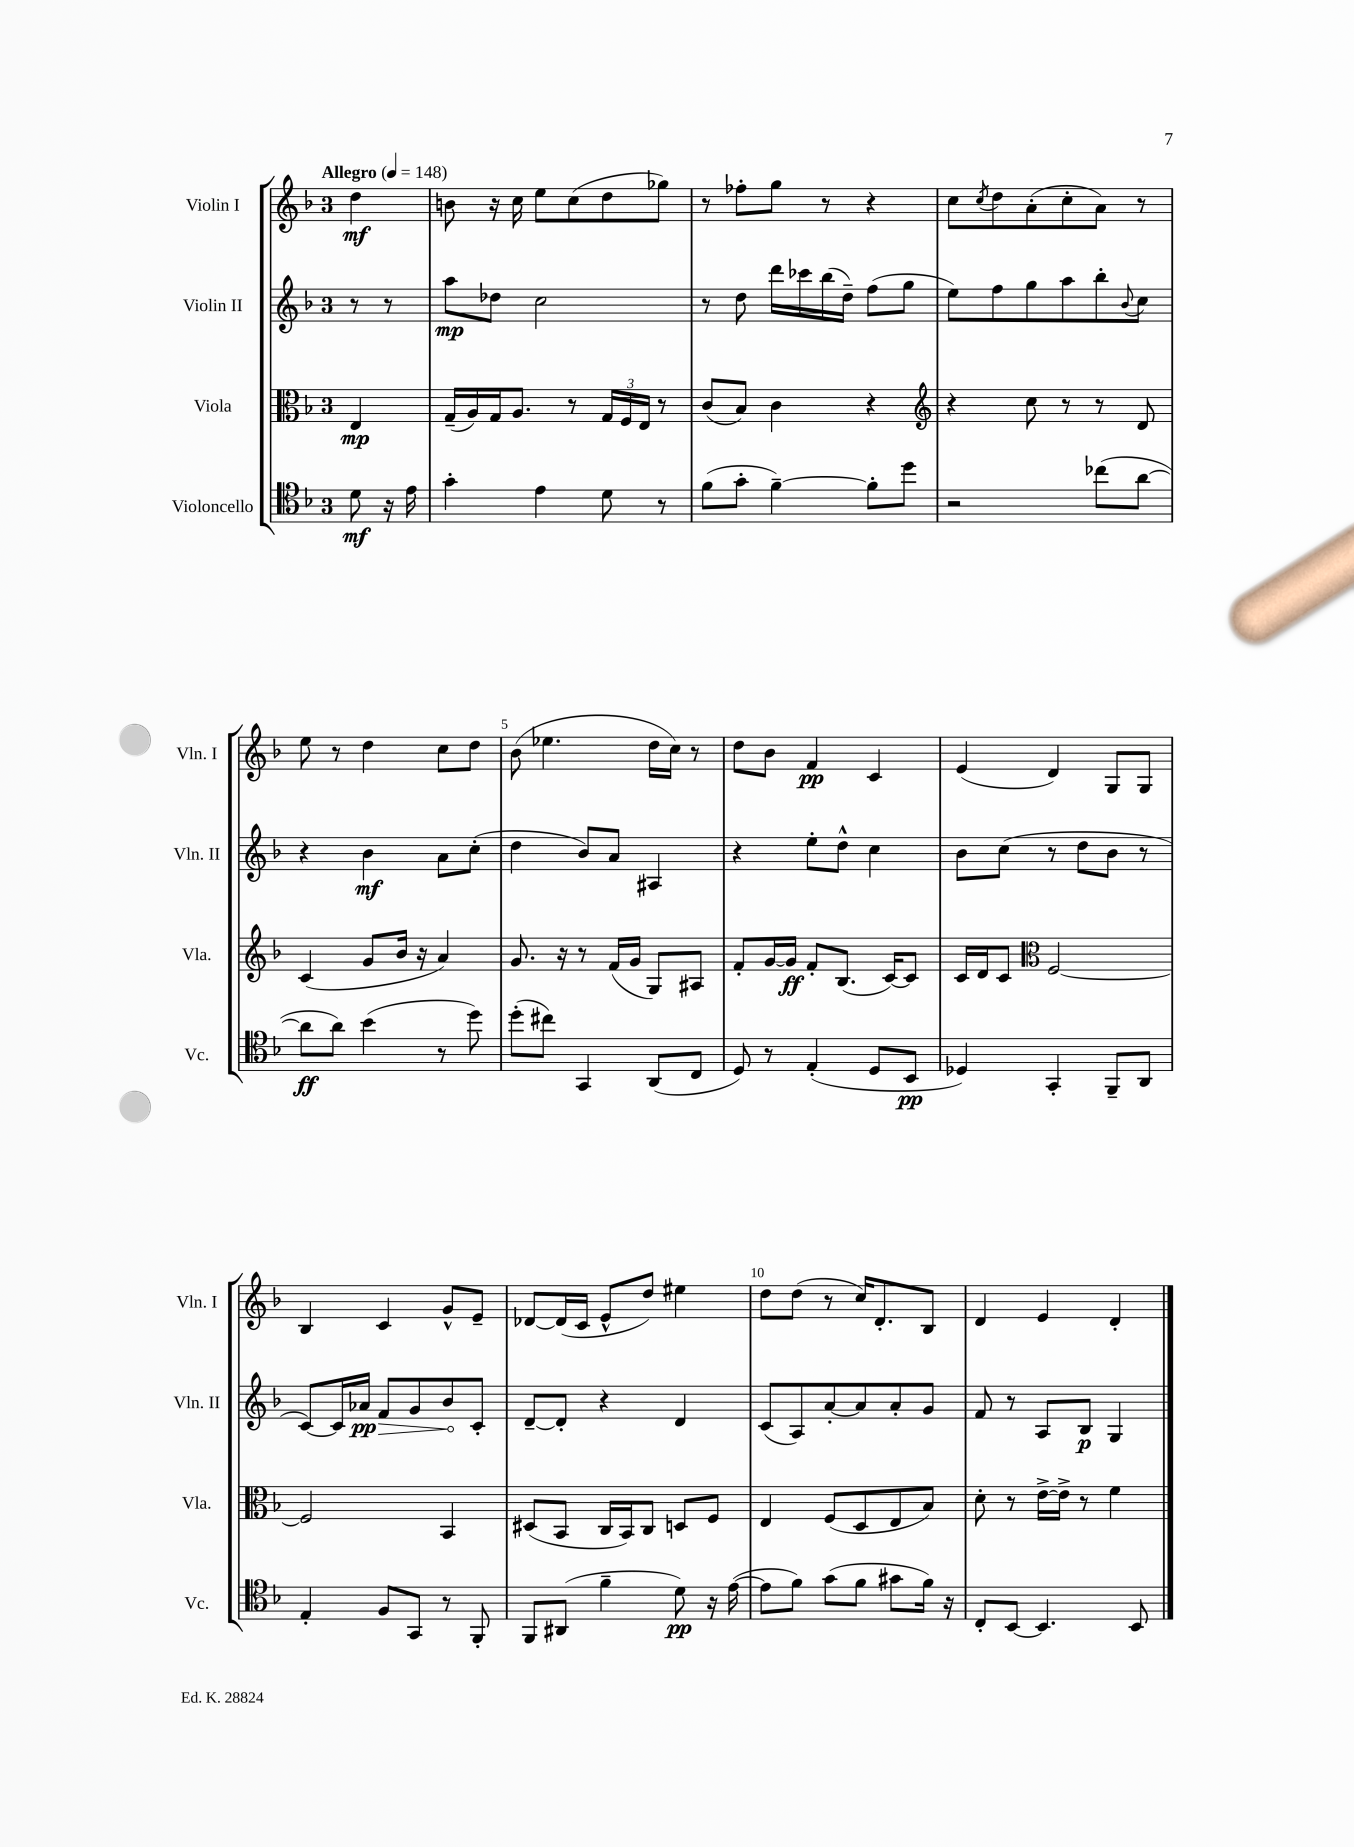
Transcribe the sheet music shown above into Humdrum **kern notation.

**kern	**kern	**kern	**kern
*staff4	*staff3	*staff2	*staff1
*clefC4	*clefC3	*clefG2	*clefG2
*k[b-]	*k[b-]	*k[b-]	*k[b-]
*M3/4	*M3/4	*M3/4	*M3/4
*MM148	*MM148	*MM148	*MM148
8d	4E	8r	4dd
16r	.	8r	.
16e	.	.	.
=	=	=	=
4g'	(16G~	8aa	8b
.	16A)	.	.
.	16G	8dd-	16r
.	8.A	.	16cc
4e	.	2cc	8ee
.	8r	.	(8cc
8d	24G	.	8dd
.	24F	.	.
.	24E	.	.
8r	8r	.	8gg-)
=	=	=	=
(8f	(8c	8r	8r
8g'	8B-)	8dd	8ff-'
[4f~)	4c	16ddd	8gg
.	.	16ccc-	.
.	.	(16bb-	8r
.	.	16dd~)	.
8f']	4r	(8ff	4r
8dd	.	8gg	.
=	=	=	=
*	*clefG2	*	*
2r	4r	8ee)	8cc
.	.	.	8qcc
.	.	8ff	8dd
.	8cc	8gg	(8a'
.	8r	8aa	8cc'
(8cc-	8r	8bb-'	8a)
.	.	8qqb-	.
[8a	8d	8cc	8r
=	=	=	=
8a]	(4c	4r	8ee
8a)	.	.	8r
(4b-	8g	4b-	4dd
.	16b-	.	.
.	16r	.	.
8r	4a)	8a	8cc
8dd)	.	(8cc'	8dd
=	=	=	=
(8dd'	8.g	4dd	(8b-
8cc#)	.	.	4.ee-
.	16r	.	.
4GG	8r	8b-)	.
.	(16f	8a	.
.	16g	.	.
(8AA	8G)	4A#	16dd
.	.	.	16cc)
8C	8A#	.	8r
=	=	=	=
8D)	8f'	4r	8dd
8r	[16g	.	8b-
.	16g]	.	.
(4E'	8f'	8ee'	4f
.	(8.B-	8dd^^	.
8D	.	4cc	4c
.	[16c)	.	.
8BB-	8c]	.	.
=	=	=	=
4D-)	16c	8b-	(4e
.	16d	.	.
.	8c	(8cc	.
*	*clefC3	*	*
4GG'	[2F	8r	4d)
.	.	8dd	.
8FF~	.	8b-	8G
8AA	.	8r	8G
=	=	=	=
4E'	2F]	[8c)	4B-
.	.	16c]	.
.	.	16a-	.
8F	.	8f	4c
8GG	.	8g	.
8r	4BB-	8b-	8g^^
8FF'	.	8c'	8e~
=	=	=	=
8FF	(8D#	[8d~	[8d-
(8AA#	8BB-	8d']	(16d-]
.	.	.	16c
4f~	16C	4r	8e^^
.	16BB-)	.	.
.	8C	.	8dd)
8d)	8D	4d	4ee#
16r	8F	.	.
([16e	.	.	.
=	=	=	=
8e]	4E	(8c	8dd
8f)	.	8A)	(8dd
(8g	(8F	[8a'	8r
8f	8D	8a]	16cc)
.	.	.	8.d'
8g#	8E	8a'	.
16f)	8B-)	8g	8B-
16r	.	.	.
=	=	=	=
8C'	8d'	8f	4d
[8BB-	8r	8r	.
4.BB-]	[16e^	8A	4e
.	16e^]	.	.
.	8r	8B-	.
.	4f	4G	4d'
8BB-	.	.	.
==	==	==	==
*-	*-	*-	*-
